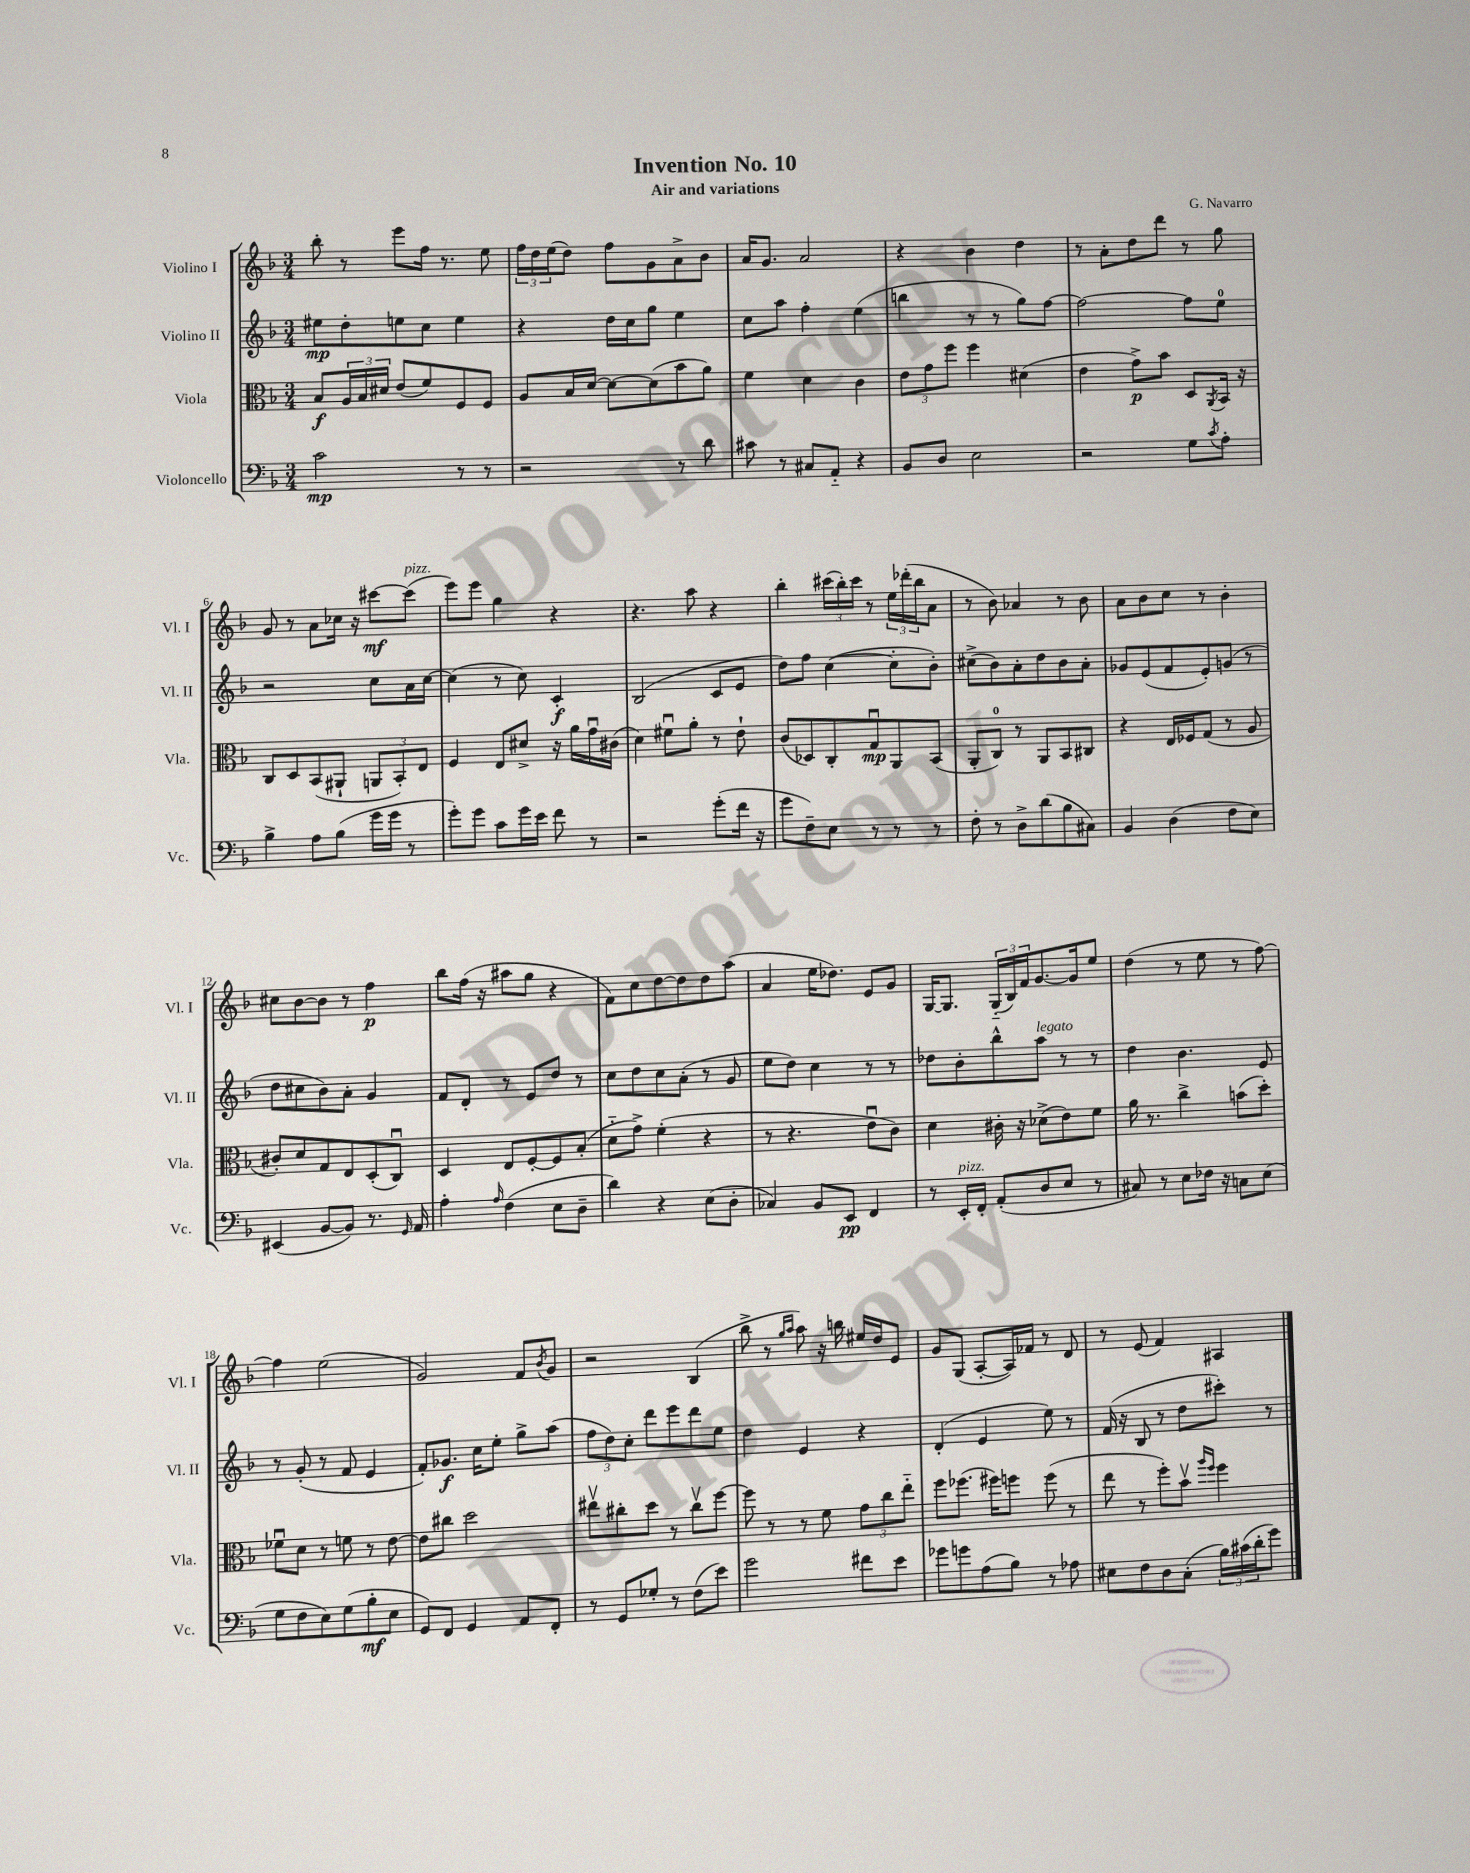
\header { title = "Invention No. 10" composer = "G. Navarro" subtitle = "Air and variations" }
<<
\new StaffGroup <<
\new Staff = "s0" \with { instrumentName = "Violino I" shortInstrumentName = "Vl. I" } {
    \clef treble \key f \major \numericTimeSignature \time 3/4
    bes''8-. r8 e'''8 f''16 r8. e''8 |
    \tuplet 3/2 { f''16 d''16 e''16( } d''8) f''8 g'8 a'8-> bes'8 |
    a'16 g'8. a'2 |
    r4 bes'4 d''4 |
    r8 a'8-. d''8 d'''8 r8 g''8 |
    g'8 r8 a'8 ces''16 r16 cis'''8~\mf cis'''8^\markup { \italic "pizz." }( |
    e'''8) e'''8 g''4 r4 |
    r4. a''8 r4 |
    bes''4-. \tuplet 3/2 { cis'''16( bes''16-.) cis'''16 } r8 \tuplet 3/2 { e''16 des'''16-.( bes''16 } a'8 |
    r8 bes'8) aes'4 r8 bes'8 |
    a'8 bes'8 c''8 r8 bes'4-. |
    cis''8 bes'8~ bes'8 r8 f''4\p |
    bes''8 f''16( r16 ais''8 g''8 r4 |
    f'8) c''8 d''8~ d''8 d''8 a''8( |
    a'4 e''16 des''8.) e'8 g'8 |
    g16~ g8. \tuplet 3/2 { g16-_( bes16) f'16 } g'8.~ g'16 e''8 |
    d''4( r8 e''8 r8 f''8~) |
    f''4 e''2( |
    g'2) f'8 \acciaccatura { bes'8 } g'8 |
    r2 bes4( |
    bes''8-> r8 \grace { g''16 a''16 } a''8) r16 b''16 eis''16 d''16 e'8 |
    g'8 g8( a8~-. a16) fes'16 r8 d'8 |
    r8 e'8( f'4) ais4 \bar "|." |
}
\new Staff = "s1" \with { instrumentName = "Violino II" shortInstrumentName = "Vl. II" } {
    \clef treble \key f \major \numericTimeSignature \time 3/4
    eis''8\mp d''8-. e''8 c''8 e''4 |
    r4 d''16 c''16 g''8 e''4 |
    c''8 a''8 f''4-. e''4( |
    b''4 r8 r8 g''8) f''8~ |
    f''2~ f''8 e''8-0 |
    r2 c''8 a'16 c''16~ |
    c''4( r8 c''8) c'4-.\f |
    bes2( c'8 e'8 |
    d''8) f''8 c''4~( c''8-. bes'8-.) |
    cis''8->( bes'8) a'8-. d''8 bes'8 a'8-. |
    ges'8 e'8( f'8 e'8-.) g'8( r8 |
    d''8 cis''8 bes'8) a'8-. g'4 |
    f'8 d'8-. r8 e'8 d''8 r8 |
    c''8 d''8 c''8 a'8-.( r8 g'8 |
    e''8 d''8) c''4 r8 r8 |
    des''8 bes'8-. bes''8-^ a''8^\markup { \italic "legato" } r8 r8 |
    d''4 bes'4. e'8 |
    r8 g'8-.( r8 f'8 e'4 |
    f'8-.) ges'8.\f c''16 e''8-. g''8-> a''8( |
    \tuplet 3/2 { f''8 d''8) c''8-. } d'''8 e'''8 d'''8 e''8 |
    d''4 e'4 r4 |
    d'4-.( e'4 e''8) r8 |
    f'16( r16 bes8 r8 d''8 cis'''8-.) r8 \bar "|." |
}
\new Staff = "s2" \with { instrumentName = "Viola" shortInstrumentName = "Vla." } {
    \clef alto \key f \major \numericTimeSignature \time 3/4
    bes8\f \tuplet 3/2 { a16 bes16 dis'16 } e'8( f'8) f8 f8 |
    a8 bes16 d'16~ d'8~ d'8( bes'8 a'8) |
    f'4 d'4 c'4 |
    \tuplet 3/2 { e'8 g'8 f''8 } f''4 dis'4( |
    e'4 g'8->\p) bes'8 d8 \acciaccatura { a,8 } bes,16 r16 |
    c8 d8 bes,8( ais,8-! \tuplet 3/2 { a,8 bes,8-.) e8 } |
    f4 e8 dis'8-> r16 a'16 g'16\downbow cis'16( |
    d'4) fis'8\downbow a'8-. r8 e'8-! |
    c'8( des8) c8-. g8\downbow\mp a,8 bes,8( |
    a,8-. c8-0) r8 a,8 bes,8 cis8 |
    r4 e16 fes16 g8( r8 a8 |
    cis'8-.) d'8 g8 e8 d8-.( c8\downbow) |
    d4 e8 f8~-. f8 bes8-.( |
    d'8-_ g'8->) f'4-.( r4 |
    r8 r4. e'8\downbow c'8) |
    d'4 cis'16-. r16 des'8->( e'8) f'8 |
    a'16 r8. c''4-> b'8( d''8-.) |
    fes'8\downbow d'8 r8 f'8 r8 e'8~ |
    e'8 cis''8 d''2 |
    eis''8\upbow cis''8-. d''8 r8 cis''8\upbow f''8~ |
    f''8 r8 r8 f'8 \tuplet 3/2 { g'8 c''8 e''8-_ } |
    f''8 fes''8.( fis''16) f''8 f''8( r8 |
    e''8 r8 f''8-.) bes'8\upbow \grace { a''16 f''16 } f''4 \bar "|." |
}
\new Staff = "s3" \with { instrumentName = "Violoncello" shortInstrumentName = "Vc." } {
    \clef bass \key f \major \numericTimeSignature \time 3/4
    c'2\mp r8 r8 |
    r2 r8 d'8 |
    cis'8 r8 cis8 a,8-_ r4 |
    bes,8 d8 e2 |
    r2 g8 \acciaccatura { c'8 } a8-. |
    bes4-> a8 bes8( g'16 g'16 r8 |
    g'8-.) g'8 c'8 g'16 e'16 f'8 r8 |
    r2 g'8-.( f'16 r16 |
    g'8 f8--) e8 r8 r8 r8 |
    f8-. r8 d8-> d'8( bes8 cis8) |
    bes,4 d4( f8 e8) |
    eis,4( bes,8~ bes,8) r8. \grace { g,16 } a,16 |
    a4-. \grace { a16 } f4( e8 d8-- |
    d'4) r4 e8( d8-. |
    ces4) bes,8 e,8\pp f,4 |
    r8 e,16-.^\markup { \italic "pizz." } f,16-. a,8-.( d8 e8 r8 |
    cis8) r8 e8 fes16 r16 c8 e8( |
    g8 f8 e8) g8( bes8-.\mf e8 |
    g,8) f,8 g,4 a,8 f,8-. |
    r8 g,8 ges8-. r8 f8( e'8) |
    g'2 fis'8 e'8 |
    ges'8 g'8 a8( bes8) r8 aes8 |
    eis8 f8 d8 c8-.( \tuplet 3/2 { bes16) cis'16( d'16-. } g'8) \bar "|." |
}
>>
>>
